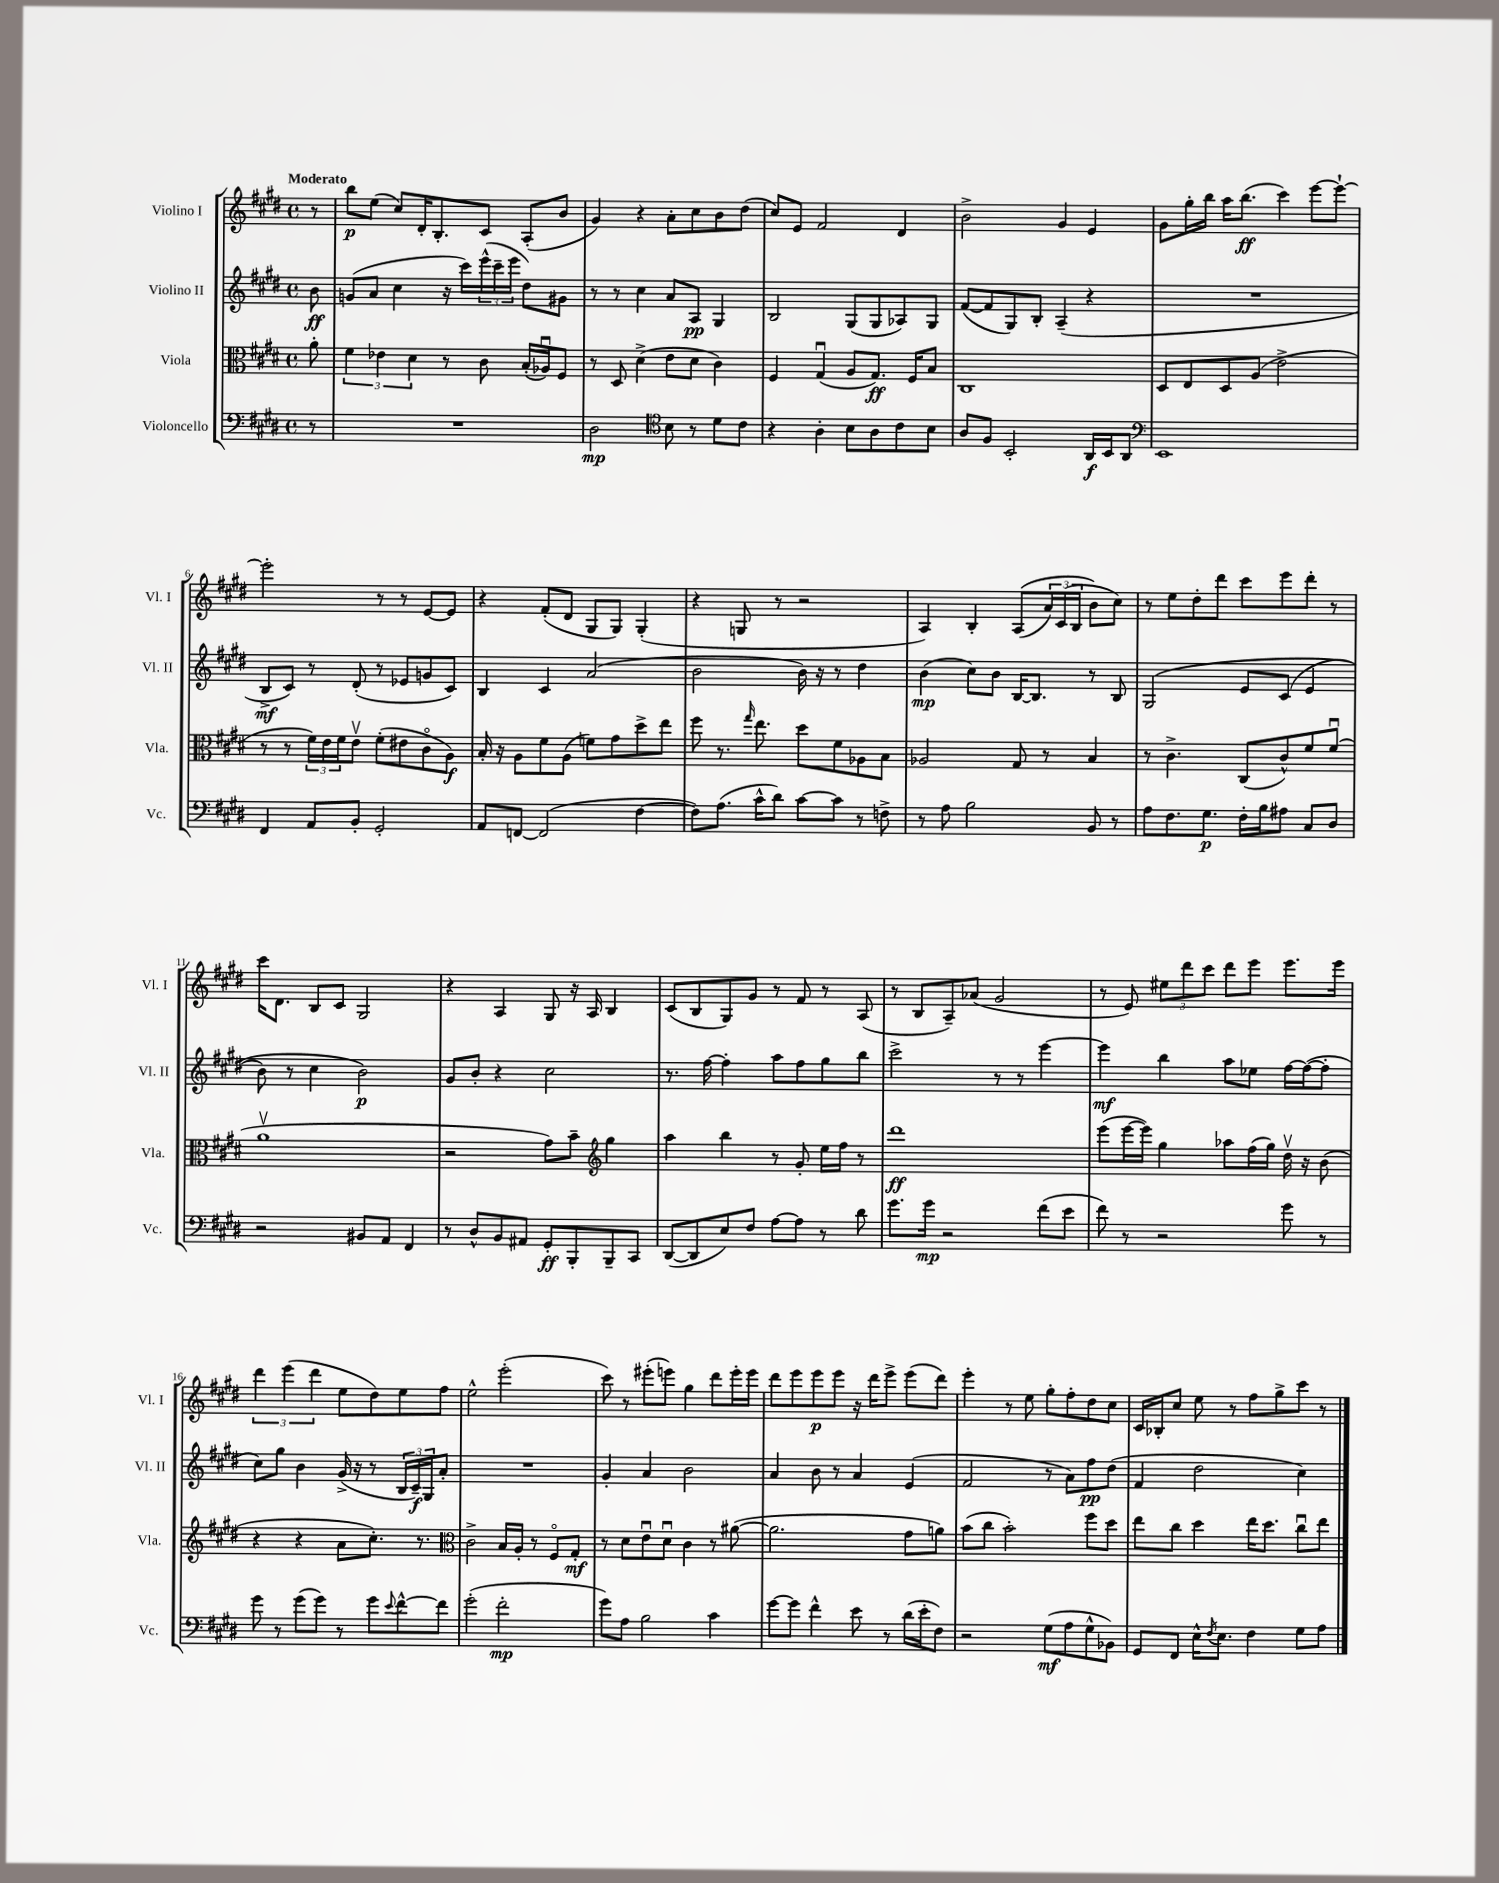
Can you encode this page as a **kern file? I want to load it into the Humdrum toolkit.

**kern	**dynam	**kern	**dynam	**kern	**dynam	**kern	**dynam
*part4	*part4	*part3	*part3	*part2	*part2	*part1	*part1
*staff4	*staff4	*staff3	*staff3	*staff2	*staff2	*staff1	*staff1
*I"Violoncello	*	*I"Viola	*	*I"Violino II	*	*I"Violino I	*
*I'Vc.	*	*I'Vla.	*	*I'Vl. II	*	*I'Vl. I	*
*clefF4	*	*clefC3	*	*clefG2	*	*clefG2	*
*k[f#c#g#d#]	*	*k[f#c#g#d#]	*	*k[f#c#g#d#]	*	*k[f#c#g#d#]	*
*M4/4	*	*M4/4	*	*M4/4	*	*M4/4	*
*met(c)	*	*met(c)	*	*met(c)	*	*met(c)	*
=	=	=	=	=	=	=	=
!	!	!	!	!	!	!LO:TX:a:B:t=Moderato	!
8r	.	8a'\	.	8b\	ff	8r	.
=1	=1	=1	=1	=1	=1	=1	=1
1r	.	6f#\	.	(8gn/L	.	8bb\L	p
.	.	.	.	8a/J	.	(8ee\J	.
.	.	6e-X\	.	.	.	.	.
.	.	.	.	4cc#\	.	8cc#/L)	.
.	.	6d#\	.	.	.	.	.
.	.	.	.	.	.	16d#'/K	.
.	.	.	.	.	.	8.B'/	.
.	.	8r	.	16r	.	.	.
.	.	.	.	16ccc#\LL)	.	.	.
.	.	8c#\	.	(24eee^^\	.	8c#/J	.
.	.	.	.	24ccc#~\	.	.	.
.	.	.	.	24eee\JJ	.	.	.
.	.	(16B'/LL	.	8dd#\L)	.	(8A'/L	.
.	.	16A-Xu/J)	.	.	.	.	.
.	.	8F#/J	.	8g#X\J	.	8b/J	.
=2	=2	=2	=2	=2	=2	=2	=2
2D#\	mp	8r	.	8r	.	4g#/)	.
.	.	8D#/	.	8r	.	.	.
.	.	(4d#^\	.	4cc#\	.	4r	.
*clefC4	*	*	*	*	*	*	*
8B\	.	8e\L	.	8a/L	.	8a'\L	.
8r	.	8d#\J	.	8A/J	pp	8cc#\	.
8d#\L	.	4c#\)	.	4G#/	.	8b\	.
8c#\J	.	.	.	.	.	(8dd#\J	.
=3	=3	=3	=3	=3	=3	=3	=3
4r	.	4F#/	.	2B/	.	8cc#/L)	.
.	.	.	.	.	.	8e/J	.
4A'\	.	(4G#u/	.	.	.	2f#/	.
8B\L	.	8A/L	.	(8G#/L	.	.	.
8A\	.	8.G#/J)	ff	8G#/	.	.	.
8c#\	.	.	.	8A-X/)	.	4d#/	.
.	.	16F#/KL	.	.	.	.	.
8B\J	.	8B/J	.	8G#/J	.	.	.
=4	=4	=4	=4	=4	=4	=4	=4
8A/L	.	1C#	.	([8f#/L	.	2b^\	.
8F#/J	.	.	.	8f#/]	.	.	.
2BB'/	.	.	.	8G#/)	.	.	.
.	.	.	.	8B'/J	.	.	.
.	.	.	.	(4A~/	.	4g#/	.
16AA/LL	f	.	.	4r	.	4e/	.
16BB/J	.	.	.	.	.	.	.
8AA/J	.	.	.	.	.	.	.
=5	=5	=5	=5	=5	=5	=5	=5
*clefF4	*	*	*	*	*	*	*
1EE	.	8D#/L	.	1r	.	8g#\L	.
.	.	8E/	.	.	.	16gg#'\L	.
.	.	.	.	.	.	16bb\JJ	.
.	.	8D#/	.	.	.	16aa\KL	.
.	.	.	.	.	.	(8.bb\J	ff
.	.	(8A/J	.	.	.	.	.
.	.	2e^\	.	.	.	4ccc#\)	.
.	.	.	.	.	.	[8eee\L	.
.	.	.	.	.	.	8eee`\J_	.
!!LO:LB:g=z
=6	=6	=6	=6	=6	=6	=6	=6
4FF#/	.	8r	.	8B^/L	mf	2eee'\]	.
.	.	8r	.	8c#/J)	.	.	.
8AA/L	.	24f#\LL)	.	8r	.	.	.
.	.	24e\	.	.	.	.	.
.	.	24f#\J	.	.	.	.	.
8BB'/J	.	8ev\J	.	(8d#'/	.	.	.
2GG#'/	.	(8f#'\L	.	8r	.	8r	.
.	.	8e#X\	.	8e-X/L	.	8r	.
.	.	8c#\	.	8gn/	.	[8e/L	.
.	.	8A\J)	f	8c#/J)	.	8e/J]	.
=7	=7	=7	=7	=7	=7	=7	=7
8AA/L	.	16B'/	.	4B/	.	4r	.
.	.	16r	.	.	.	.	.
[8FFn/J	.	8A\L	.	.	.	.	.
(2FF/]	.	8f#\	.	4c#/	.	(8f#'/L	.
.	.	(8A\J	.	.	.	8d#/J	.
.	.	8fn\L)	.	(2a/	.	8G#/L	.
.	.	8g#\	.	.	.	8G#/J)	.
[4F#\	.	8dd#^\	.	.	.	(4G#'/	.
.	.	8ee\J	.	.	.	.	.
=8	=8	=8	=8	=8	=8	=8	=8
8F#\L])	.	8ff#\	.	2b\	.	4r	.
(8.A\J	.	8.r	.	.	.	.	.
.	.	.	.	.	.	8Gn/	.
.	.	16qqgg#/	.	.	.	.	.
16c#^^\KL	.	8.ee\	.	.	.	.	.
8d#\J)	.	.	.	.	.	8r	.
[8c#\L	.	8dd#\L	.	16b\)	.	2r	.
.	.	.	.	16r	.	.	.
8c#\J]	.	8f#\	.	8r	.	.	.
8r	.	8A-X\	.	4dd#\	.	.	.
8Fn^\	.	8B\J	.	.	.	.	.
=9	=9	=9	=9	=9	=9	=9	=9
8r	.	2A-X/	.	(4b\	mp	4A/)	.
8A\	.	.	.	.	.	.	.
2B\	.	.	.	8cc#\L)	.	4B'/	.
.	.	.	.	8b\J	.	.	.
.	.	8G#/	.	[16B/KL	.	((8A/L	.
.	.	.	.	8.B/J]	.	.	.
.	.	8r	.	.	.	24a/L)	.
.	.	.	.	.	.	(24c#/	.
.	.	.	.	.	.	24B/JJ	.
8BB/	.	4B/	.	8r	.	8b\L)	.
8r	.	.	.	8B/	.	8cc#\J)	.
=10	=10	=10	=10	=10	=10	=10	=10
8A\L	.	8r	.	(2G#/	.	8r	.
8.F#\	.	4.c#^\	.	.	.	8ee\L	.
.	.	.	.	.	.	8dd#'\	.
8.G#\J	p	.	.	.	.	.	.
.	.	.	.	.	.	8ddd#\J	.
16F#'\LL	.	(8C#/L	.	8e/L	.	8ccc#\L	.
16B\J	.	.	.	.	.	.	.
8A#X\J	.	8c#^^/)	.	(8c#/J	.	8eee\	.
8C#/L	.	8f#/	.	4e/	.	8ddd#'\J	.
8D#/J	.	(8f#u/J	.	.	.	8r	.
!!LO:LB:g=z
=11	=11	=11	=11	=11	=11	=11	=11
2r	.	1av	.	8b\)	.	16ccc#\KL	.
.	.	.	.	.	.	8.d#\J	.
.	.	.	.	8r	.	.	.
.	.	.	.	4cc#\	.	8B/L	.
.	.	.	.	.	.	8c#/J	.
8BB#X/L	.	.	.	2b\)	p	2G#/	.
8AA/J	.	.	.	.	.	.	.
4FF#/	.	.	.	.	.	.	.
=12	=12	=12	=12	=12	=12	=12	=12
8r	.	2r	.	8g#/L	.	4r	.
8D#^^/L	.	.	.	8b'/J	.	.	.
8BB/	.	.	.	4r	.	4A/	.
8AA#X/J	.	.	.	.	.	.	.
8GG#'/L	ff	8g#\L)	.	2cc#\	.	8G#/	.
8BBB'/	.	8b~\J	.	.	.	16r	.
.	.	.	.	.	.	16A/	.
*	*	*clefG2	*	*	*	*	*
8BBB~/	.	4gg#\	.	.	.	4B/	.
8CC#/J	.	.	.	.	.	.	.
=13	=13	=13	=13	=13	=13	=13	=13
([8DD#/L	.	4aa\	.	8.r	.	(8c#/L	.
8DD#/]	.	.	.	.	.	8B/	.
.	.	.	.	[16ff#\	.	.	.
8E/)	.	4bb\	.	4ff#'\]	.	8G#/)	.
8F#/J	.	.	.	.	.	8g#/J	.
[8A\L	.	8r	.	8aa\L	.	8r	.
8A\J]	.	8g#'/	.	8ff#\	.	8f#/	.
8r	.	16ee\LL	.	8gg#\	.	8r	.
.	.	16ff#\JJ	.	.	.	.	.
8d#\	.	8r	.	8bb\J	.	(8A/	.
=14	=14	=14	=14	=14	=14	=14	=14
8.g#\L	.	1ddd#	ff	2ccc#^\	.	8r	.
.	.	.	.	.	.	8B/L	.
16g#\Jk	mp	.	.	.	.	.	.
2r	.	.	.	.	.	8A~/)	.
.	.	.	.	.	.	(8a-X/J	.
.	.	.	.	8r	.	2g#/	.
.	.	.	.	8r	.	.	.
(8f#\L	.	.	.	[4eee\	.	.	.
8e\J	.	.	.	.	.	.	.
=15	=15	=15	=15	=15	=15	=15	=15
8f#\)	.	(8eee\L	.	4eee\]	mf	8r	.
8r	.	[16eee\L	.	.	.	8e/)	.
.	.	16eee\JJ])	.	.	.	.	.
2r	.	4gg#\	.	4bb\	.	12ee#X\L	.
.	.	.	.	.	.	12ddd#\	.
.	.	.	.	.	.	12ccc#\J	.
.	.	8aa-X\L	.	8aa\L	.	8ddd#\L	.
.	.	(16ff#\L	.	8ee-X\J	.	8eee\J	.
.	.	16gg#\JJ)	.	.	.	.	.
8g#\	.	16dd#v\	.	[16ff#\LL	.	8.eee\L	.
.	.	16r	.	(16ff#\J_	.	.	.
8r	.	(8b\	.	8ff#'\J]	.	.	.
.	.	.	.	.	.	16eee\Jk	.
!!LO:LB:g=z
=16	=16	=16	=16	=16	=16	=16	=16
8g#\	.	4r	.	8cc#\L)	.	6ddd#\	.
8r	.	.	.	8gg#\J	.	.	.
.	.	.	.	.	.	(6eee\	.
(8g#\L	.	4r	.	4b\	.	.	.
.	.	.	.	.	.	6ddd#\	.
8g#\J)	.	.	.	.	.	.	.
8r	.	8a\L	.	(16g#^/	.	8ee\L	.
.	.	.	.	16r	.	.	.
8g#\L	.	8.cc#'\J)	.	8r	.	8dd#\)	.
8qqe/	.	.	.	.	.	.	.
[8f#^^\	.	.	.	24B/LL	.	8ee\	.
.	.	.	.	24c#~/)	f	.	.
.	.	8.r	.	.	.	.	.
.	.	.	.	24G#/J	.	.	.
8f#\J]	.	.	.	8a'/J	.	8ff#\J	.
=17	=17	=17	=17	=17	=17	=17	=17
*	*	*clefC3	*	*	*	*	*
(2g#'\	.	2c#^\	.	1r	.	2ee^^\	.
2f#'\	mp	16B/LL	.	.	.	(2eee'\	.
.	.	16A'/JJ	.	.	.	.	.
.	.	8r	.	.	.	.	.
.	.	8F#/L	.	.	.	.	.
.	.	8G#'/J	mf	.	.	.	.
=18	=18	=18	=18	=18	=18	=18	=18
8g#\L)	.	8r	.	4g#'/	.	8ccc#\)	.
8A\J	.	8d#\L	.	.	.	8r	.
2B\	.	8eu\	.	4a/	.	(8eee#X'\L	.
.	.	8d#u\J	.	.	.	8eeen\J)	.
.	.	4c#\	.	2b\	.	4gg#\	.
4c#\	.	8r	.	.	.	8ddd#\L	.
.	.	([8a#X\	.	.	.	16eee'\L	.
.	.	.	.	.	.	16eee\JJ	.
=19	=19	=19	=19	=19	=19	=19	=19
[8g#\L	.	2.a#\]	.	4a/	.	8ddd#\L	.
8g#\J]	.	.	.	.	.	8eee\	.
4f#^^\	.	.	.	8b\	.	8eee\	p
.	.	.	.	8r	.	8eee\J	.
8e\	.	.	.	4a/	.	16r	.
.	.	.	.	.	.	16ddd#\KL	.
8r	.	.	.	.	.	8eee^\J	.
(16d#\LL	.	8g#\L	.	(4e/	.	(8eee\L	.
16e'\J	.	.	.	.	.	.	.
8F#\J)	.	8an\J)	.	.	.	8ddd#\J)	.
=20	=20	=20	=20	=20	=20	=20	=20
2r	.	(8b\L	.	2f#/	.	4eee'\	.
.	.	8cc#\J	.	.	.	.	.
.	.	2b'\)	.	.	.	8r	.
.	.	.	.	.	.	8ee\	.
(8G#\L	mf	.	.	8r	.	8gg#'\L	.
8A\	.	.	.	8a\L)	.	8ff#'\	.
8G#^^\	.	8ff#\L	.	8ff#\	pp	8dd#\	.
8BB-X\J)	.	8dd#\J	.	(8dd#\J	.	8cc#\J	.
=21	=21	=21	=21	=21	=21	=21	=21
8GG#/L	.	8ee\L	.	4f#/	.	16c#/LL	.
.	.	.	.	.	.	16B-X'/J	.
8FF#/J	.	8cc#\J	.	.	.	8cc#/J	.
16E^^\KL	.	4dd#\	.	2dd#\	.	8ee\	.
8qF#/	.	.	.	.	.	.	.
8.E\J	.	.	.	.	.	.	.
.	.	.	.	.	.	8r	.
4F#\	.	16ee\KL	.	.	.	8ff#\L	.
.	.	8.dd#\J	.	.	.	.	.
.	.	.	.	.	.	8gg#^\	.
8G#\L	.	8cc#u\L	.	4cc#\)	.	8ccc#\J	.
8A\J	.	8ee\J	.	.	.	8r	.
==	==	==	==	==	==	==	==
*-	*-	*-	*-	*-	*-	*-	*-
